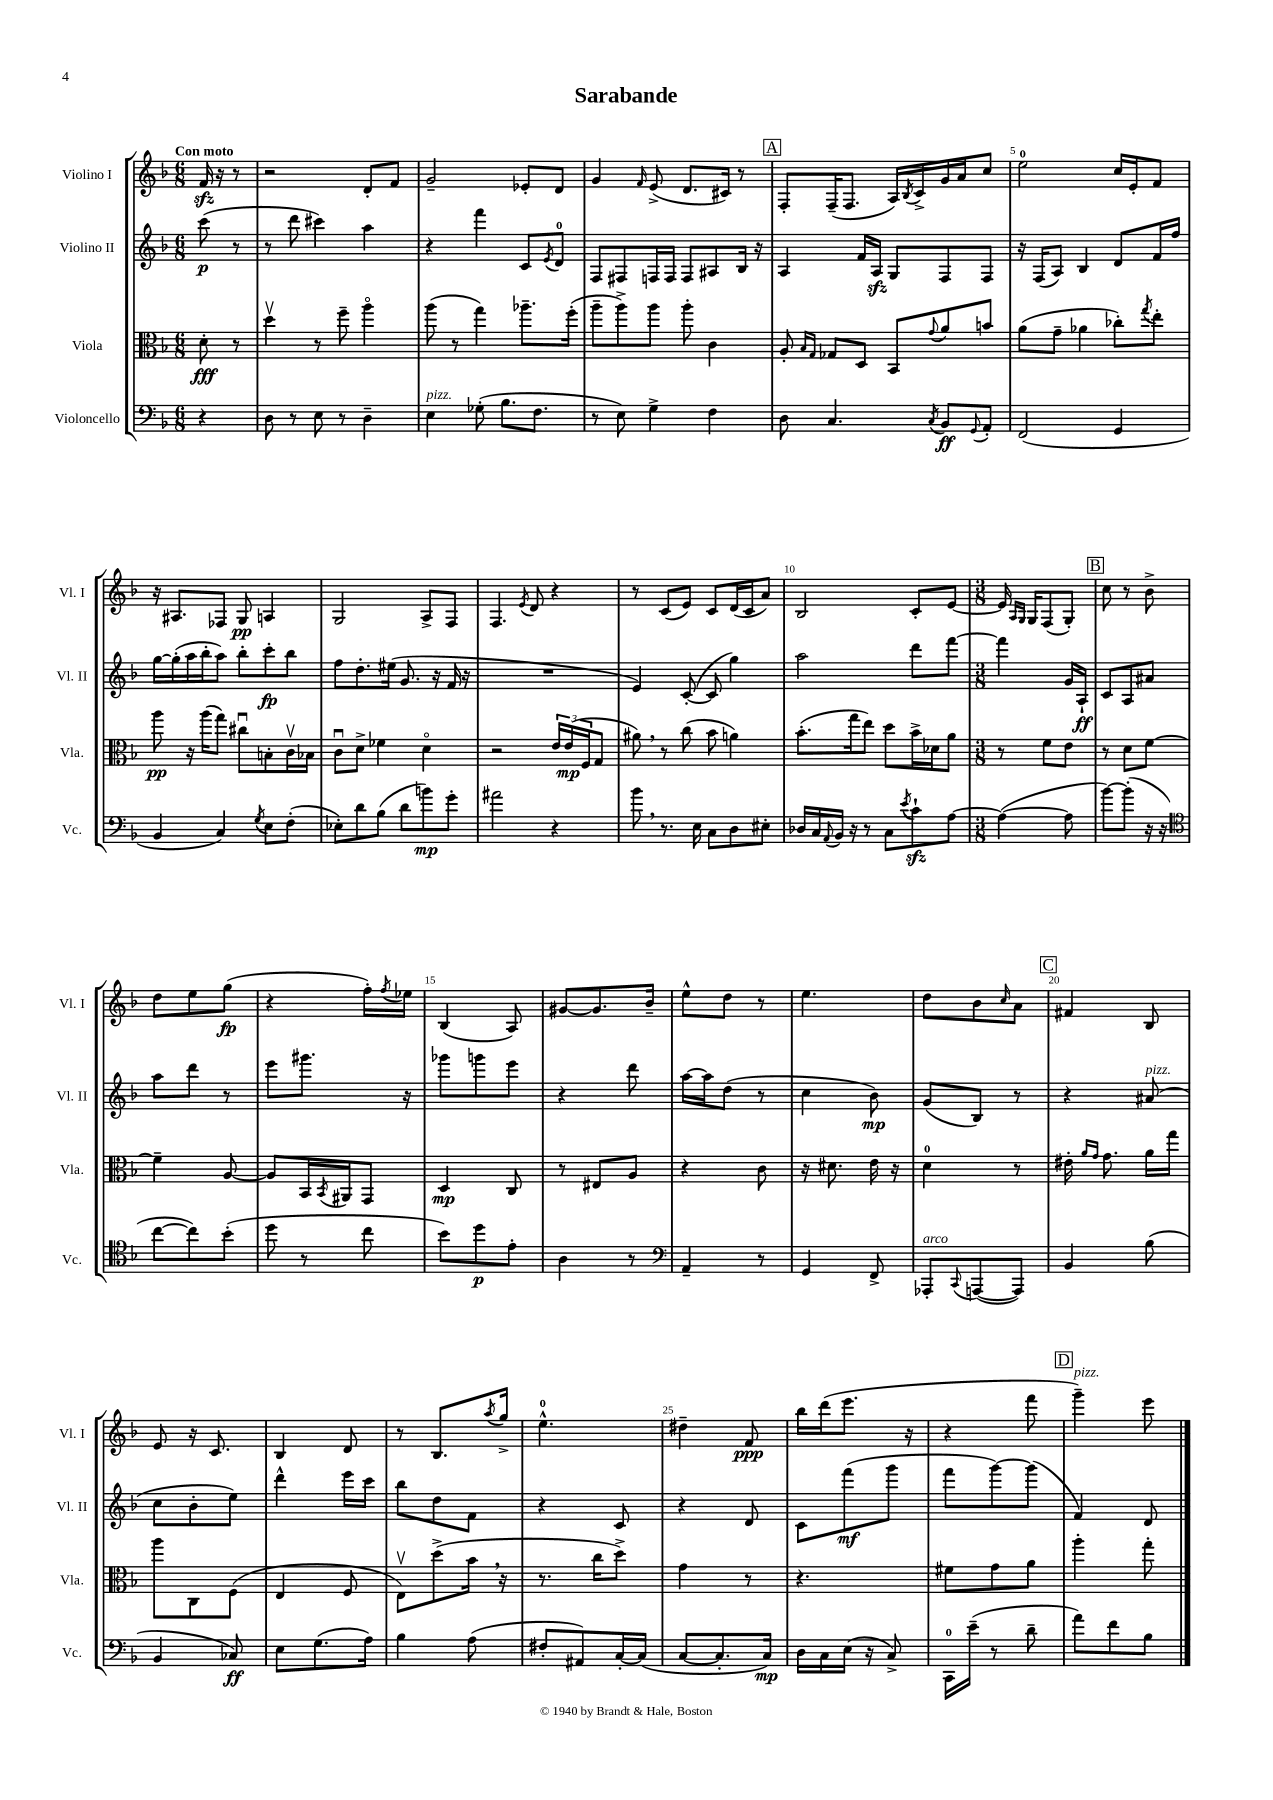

**kern	**dynam	**kern	**dynam	**kern	**dynam	**kern	**dynam
*part4	*part4	*part3	*part3	*part2	*part2	*part1	*part1
*staff4	*staff4	*staff3	*staff3	*staff2	*staff2	*staff1	*staff1
*I"Violoncello	*	*I"Viola	*	*I"Violino II	*	*I"Violino I	*
*I'Vc.	*	*I'Vla.	*	*I'Vl. II	*	*I'Vl. I	*
*clefF4	*	*clefC3	*	*clefG2	*	*clefG2	*
*k[b-]	*	*k[b-]	*	*k[b-]	*	*k[b-]	*
*M6/8	*	*M6/8	*	*M6/8	*	*M6/8	*
=	=	=	=	=	=	=	=
!	!	!	!	!	!	!LO:TX:a:B:t=Con moto	!
4r	.	8d'\	fff	(8ccc\	p	16fzz/	.
.	.	.	.	.	.	16r	.
.	.	8r	.	8r	.	8r	.
=1	=1	=1	=1	=1	=1	=1	=1
8D\	.	4ddv\	.	8r	.	2r	.
8r	.	.	.	8ddd\	.	.	.
8E\	.	8r	.	4ccc#X\)	.	.	.
8r	.	8ff~\	.	.	.	.	.
4D~\	.	4aa\	.	4aa\	.	8d'/L	.
.	.	.	.	.	.	8f/J	.
=2	=2	=2	=2	=2	=2	=2	=2
!LO:TX:a:i:t=pizz.	!	!	!	!	!	!	!
4E\	.	(8aa\	.	4r	.	2g~/	.
.	.	8r	.	.	.	.	.
(8G-X'\	.	4gg\)	.	4fff\	.	.	.
8.B-\L	.	.	.	.	.	.	.
.	.	8.aa-X~\L	.	8c/L	.	8e-X'/L	.
8.F\J	.	.	.	.	.	.	.
.	.	.	.	8qe/	.	.	.
.	.	.	.	8d/J	.	8d/J	.
.	.	(16ff'\Jk	.	.	.	.	.
=3	=3	=3	=3	=3	=3	=3	=3
8r	.	8aa~\L	.	8F/L	.	4g/	.
8E\)	.	8aa^\)	.	8F#X/	.	.	.
.	.	.	.	.	.	16qqf/	.
4G^\	.	8aa\J	.	16Fn/L	.	(8e^/	.
.	.	.	.	16F/JJ	.	.	.
.	.	8aa'\	.	8F/L	.	8.d/L	.
4F\	.	4c\	.	8A#X/	.	.	.
.	.	.	.	.	.	16c#X/Jk)	.
.	.	.	.	16B-/Jk	.	8r	.
.	.	.	.	16r	.	.	.
!!LO:REH:place=s1:t=A
=4	=4	=4	=4	=4	=4	=4	=4
8D\	.	8A'/	.	4A/	.	8F'/L	.
.	.	16qqB-/LL	.	.	.	.	.
.	.	16qqG/JJ	.	.	.	.	.
4.C/	.	8G-X/L	.	.	.	(16F~/K	.
.	.	.	.	.	.	8.F/J	.
.	.	8D/J	.	16f/LL	.	.	.
.	.	.	.	16Azz/JJ	.	.	.
.	.	8BB-/L	.	8G/L	.	16A/LL)	.
.	.	.	.	.	.	8qB-/	.
.	.	.	.	.	.	16c^/	.
8qC/	.	8qqg/	.	.	.	.	.
8BB-/L	ff	8a/	.	8F/	.	16g/	.
.	.	.	.	.	.	16a/J	.
8qqGG/	.	.	.	.	.	.	.
8AA'/J	.	8bn/J	.	8F/J	.	8cc/J	.
=5	=5	=5	=5	=5	=5	=5	=5
(2FF/	.	(8a\L	.	16r	.	2ee\	.
.	.	.	.	(16F/KL	.	.	.
.	.	8g~\J	.	8A/J)	.	.	.
.	.	4a-X\	.	4B-/	.	.	.
4GG/	.	8cc-X'\L)	.	8d/L	.	16cc/LL	.
.	.	.	.	.	.	16e'/J	.
.	.	8qgg/	.	.	.	.	.
.	.	8ee'\J	.	16f/L	.	8f/J	.
.	.	.	.	16ff/JJ	.	.	.
!!LO:LB:g=z
=6	=6	=6	=6	=6	=6	=6	=6
4BB-/	.	8aa\	pp	[16gg\LL	.	16r	.
.	.	.	.	(16gg'\]	.	8.A#X/L	.
.	.	16r	.	16aa\	.	.	.
.	.	(16aa\KL	.	16bb-'\J	.	.	.
4C/)	.	8gg\J)	.	8aa\J)	.	8F-X/J	.
.	.	8cc#Xu\L	.	8bb-'\L	.	8G/	pp
8qG/	.	.	.	.	.	.	.
8E\L	.	8Bn'\	.	8ccc'\	fp	4An/	.
(8F'\J	.	16cv\L	.	8bb-\J	.	.	.
.	.	16B-X\JJ	.	.	.	.	.
=7	=7	=7	=7	=7	=7	=7	=7
8E-X'\L)	.	8cu\L	.	8ff\L	.	2G/	.
8d\	.	8d^\J	.	8.dd'\	.	.	.
(8B-\J	.	4f-X\	.	.	.	.	.
.	.	.	.	(16ee#X\Jk	.	.	.
8d\L	.	.	.	8.g/	.	.	.
8bn\)	mp	4d\	.	.	.	8A^/L	.
.	.	.	.	16r	.	.	.
8g'\J	.	.	.	16f/	.	8F/J	.
.	.	.	.	16r	.	.	.
=8	=8	=8	=8	=8	=8	=8	=8
2a#X\	.	2r	.	2.r	.	4.F/	.
.	.	.	.	.	.	8qe/	.
.	.	.	.	.	.	8d/	.
4r	.	24e/LL	.	.	.	4r	.
.	.	(24e/	mp	.	.	.	.
.	.	24F/J	.	.	.	.	.
.	.	8G/J	.	.	.	.	.
=9	=9	=9	=9	=9	=9	=9	=9
8b-,\	.	8a#X,\)	.	4e/)	.	8r	.
8.r	.	8r	.	.	.	(8c/L	.
.	.	(8cc\	.	([8c'/	.	8e/J)	.
16E\	.	.	.	.	.	.	.
8C\L	.	8b-\	.	8c/]	.	8c/L	.
8D\	.	4an\)	.	4gg\)	.	(16d/L	.
.	.	.	.	.	.	16c/J	.
8E#X'\J	.	.	.	.	.	8a/J)	.
=10	=10	=10	=10	=10	=10	=10	=10
16D-X/LL	.	(8.b-'\L	.	2aa\	.	2B-/	.
16C/	.	.	.	.	.	.	.
8qqAA/	.	.	.	.	.	.	.
16BB-/JJ	.	.	.	.	.	.	.
16r	.	16gg\k	.	.	.	.	.
8r	.	8ee\J)	.	.	.	.	.
8C\L	.	8dd\L	.	.	.	.	.
8qe/	.	.	.	.	.	.	.
8czz`\	.	16b-^\L	.	8ddd\L	.	8c'/L	.
.	.	16d-X\J	.	.	.	.	.
[8A\J	.	8a\J	.	[8fff\J	.	[8e/J	.
=11	=11	=11	=11	=11	=11	=11	=11
*M3/8	*	*M3/8	*	*M3/8	*	*M3/8	*
(4A\_	.	8r	.	4fff\]	.	16e/]	.
.	.	.	.	.	.	16qqA/LL	.
.	.	.	.	.	.	16qqG/JJ	.
.	.	.	.	.	.	16G/KL	.
.	.	8f\L	.	.	.	(8F/	.
8A\]	.	8e\J	.	16g/LL	.	8G'/J)	.
.	.	.	.	16A`/JJ	ff	.	.
!!LO:REH:place=s1:t=B
=12	=12	=12	=12	=12	=12	=12	=12
[8b-\L)	.	8r	.	8c/L	.	8cc\	.
(8b-'\J]	.	8d\L	.	8A/	.	8r	.
16r	.	[8f\J	.	8a#X/J	.	8b-^\	.
16r	.	.	.	.	.	.	.
!!LO:LB:g=z
=13	=13	=13	=13	=13	=13	=13	=13
*clefC4	*	*	*	*	*	*	*
[8cc\L	.	4f~\]	.	8aa\L	.	8dd\L	.
8cc\])	.	.	.	8ddd\J	.	8ee\	.
(8b-'\J	.	[8A/	.	8r	.	(8gg\J	fp
=14	=14	=14	=14	=14	=14	=14	=14
8dd\	.	8A/L]	.	8eee\L	.	4r	.
8r	.	16BB-/L	.	8.ggg#X\J	.	.	.
.	.	8qBB-/	.	.	.	.	.
.	.	16AA#X/J	.	.	.	.	.
8cc\	.	8GG/J	.	.	.	16ff'\LL)	.
.	.	.	.	.	.	8qff/	.
.	.	.	.	16r	.	16ee-X\JJ	.
=15	=15	=15	=15	=15	=15	=15	=15
8b-\L)	.	4D/	mp	8ggg-X\L	.	(4B-/	.
8dd\	p	.	.	8gggn\	.	.	.
8e'\J	.	8C/	.	8eee\J	.	8A/)	.
=16	=16	=16	=16	=16	=16	=16	=16
4A\	.	8r	.	4r	.	[8g#X/L	.
.	.	8E#X/L	.	.	.	8.g#/]	.
8r	.	8A/J	.	8ddd\	.	.	.
.	.	.	.	.	.	16b-~/Jk	.
=17	=17	=17	=17	=17	=17	=17	=17
*clefF4	*	*	*	*	*	*	*
4AA~/	.	4r	.	[16aa\LL	.	8ee^^\L	.
.	.	.	.	16aa\J]	.	.	.
.	.	.	.	(8dd\J	.	8dd\J	.
8r	.	8c\	.	8r	.	8r	.
=18	=18	=18	=18	=18	=18	=18	=18
4GG/	.	16r	.	4cc\	.	4.ee\	.
.	.	8.d#X\	.	.	.	.	.
8FF^/	.	16e\	.	8b-\)	mp	.	.
.	.	16r	.	.	.	.	.
=19	=19	=19	=19	=19	=19	=19	=19
!LO:TX:a:i:t=arco	!	!	!	!	!	!	!
8AAA-X'/L	.	4d\	.	(8g/L	.	8dd\L	.
8qqCC/	.	.	.	.	.	.	.
([8AAAn/	.	.	.	8B-/J)	.	8b-\	.
.	.	.	.	.	.	16qqcc/	.
8AAA/J])	.	8r	.	8r	.	8a\J	.
!!LO:REH:place=s1:t=C
=20	=20	=20	=20	=20	=20	=20	=20
4BB-/	.	16e#X'\	.	4r	.	4f#X/	.
.	.	16qqa/LL	.	.	.	.	.
.	.	16qqg/JJ	.	.	.	.	.
.	.	8.g\	.	.	.	.	.
!	!	!	!	!LO:TX:a:i:t=pizz.	!	!	!
(8B-\	.	16a\LL	.	(8a#X/	.	8B-/	.
.	.	16gg\JJ	.	.	.	.	.
!!LO:LB:g=z
=21	=21	=21	=21	=21	=21	=21	=21
4BB-/	.	8aa\L	.	8cc\L	.	8e/	.
.	.	8C\	.	8b-'\	.	16r	.
.	.	.	.	.	.	8.c/	.
8C-X/)	ff	(8F\J	.	8ee\J)	.	.	.
=22	=22	=22	=22	=22	=22	=22	=22
8E\L	.	4E/	.	4ddd^^\	.	4B-/	.
(8.G\	.	.	.	.	.	.	.
.	.	8F/	.	16eee\LL	.	8d/	.
16A\Jk)	.	.	.	16ccc\JJ	.	.	.
=23	=23	=23	=23	=23	=23	=23	=23
4B-\	.	8Ev\L)	.	8bb-\L	.	8r	.
.	.	(8dd^\	.	8dd\	.	8.B-/L	.
(8A\	.	16b-,\Jk	.	8f\J	.	.	.
.	.	.	.	.	.	8qaa/	.
.	.	16r	.	.	.	16gg^/Jk	.
=24	=24	=24	=24	=24	=24	=24	=24
8F#X'/L	.	8.r	.	4r	.	4.ee^^\	.
8AA#X/)	.	.	.	.	.	.	.
.	.	16cc\KL	.	.	.	.	.
[16C'/L	.	8dd^\J)	.	8c/	.	.	.
(16C/JJ]	.	.	.	.	.	.	.
=25	=25	=25	=25	=25	=25	=25	=25
[8C/L	.	4g\	.	4r	.	4dd#X~\	.
8.C'/]	.	.	.	.	.	.	.
.	.	8r	.	8d/	.	8f/	ppp
16C/Jk)	mp	.	.	.	.	.	.
=26	=26	=26	=26	=26	=26	=26	=26
16D\LL	.	4.r	.	8c\L	.	16bb-\LL	.
16C\	.	.	.	.	.	(16ddd\J	.
(16E\JJ	.	.	.	(8fff\	mf	8.eee\J	.
16r	.	.	.	.	.	.	.
8C^/)	.	.	.	8ggg\J	.	.	.
.	.	.	.	.	.	16r	.
=27	=27	=27	=27	=27	=27	=27	=27
16CC\LL	.	8f#X\L	.	8fff\L	.	4r	.
(16e~\JJ	.	.	.	.	.	.	.
8r	.	8g\	.	[8ggg\)	.	.	.
8d~\	.	8a\J	.	(8ggg\J]	.	8fff\	.
!!LO:REH:place=s1:t=D
=28	=28	=28	=28	=28	=28	=28	=28
!	!	!	!	!	!	!LO:TX:a:i:t=pizz.	!
8a\L)	.	4aa'\	.	4f/)	.	4ggg~\)	.
8f\	.	.	.	.	.	.	.
8B-\J	.	8gg'\	.	8d/	.	8eee\	.
==	==	==	==	==	==	==	==
*-	*-	*-	*-	*-	*-	*-	*-
